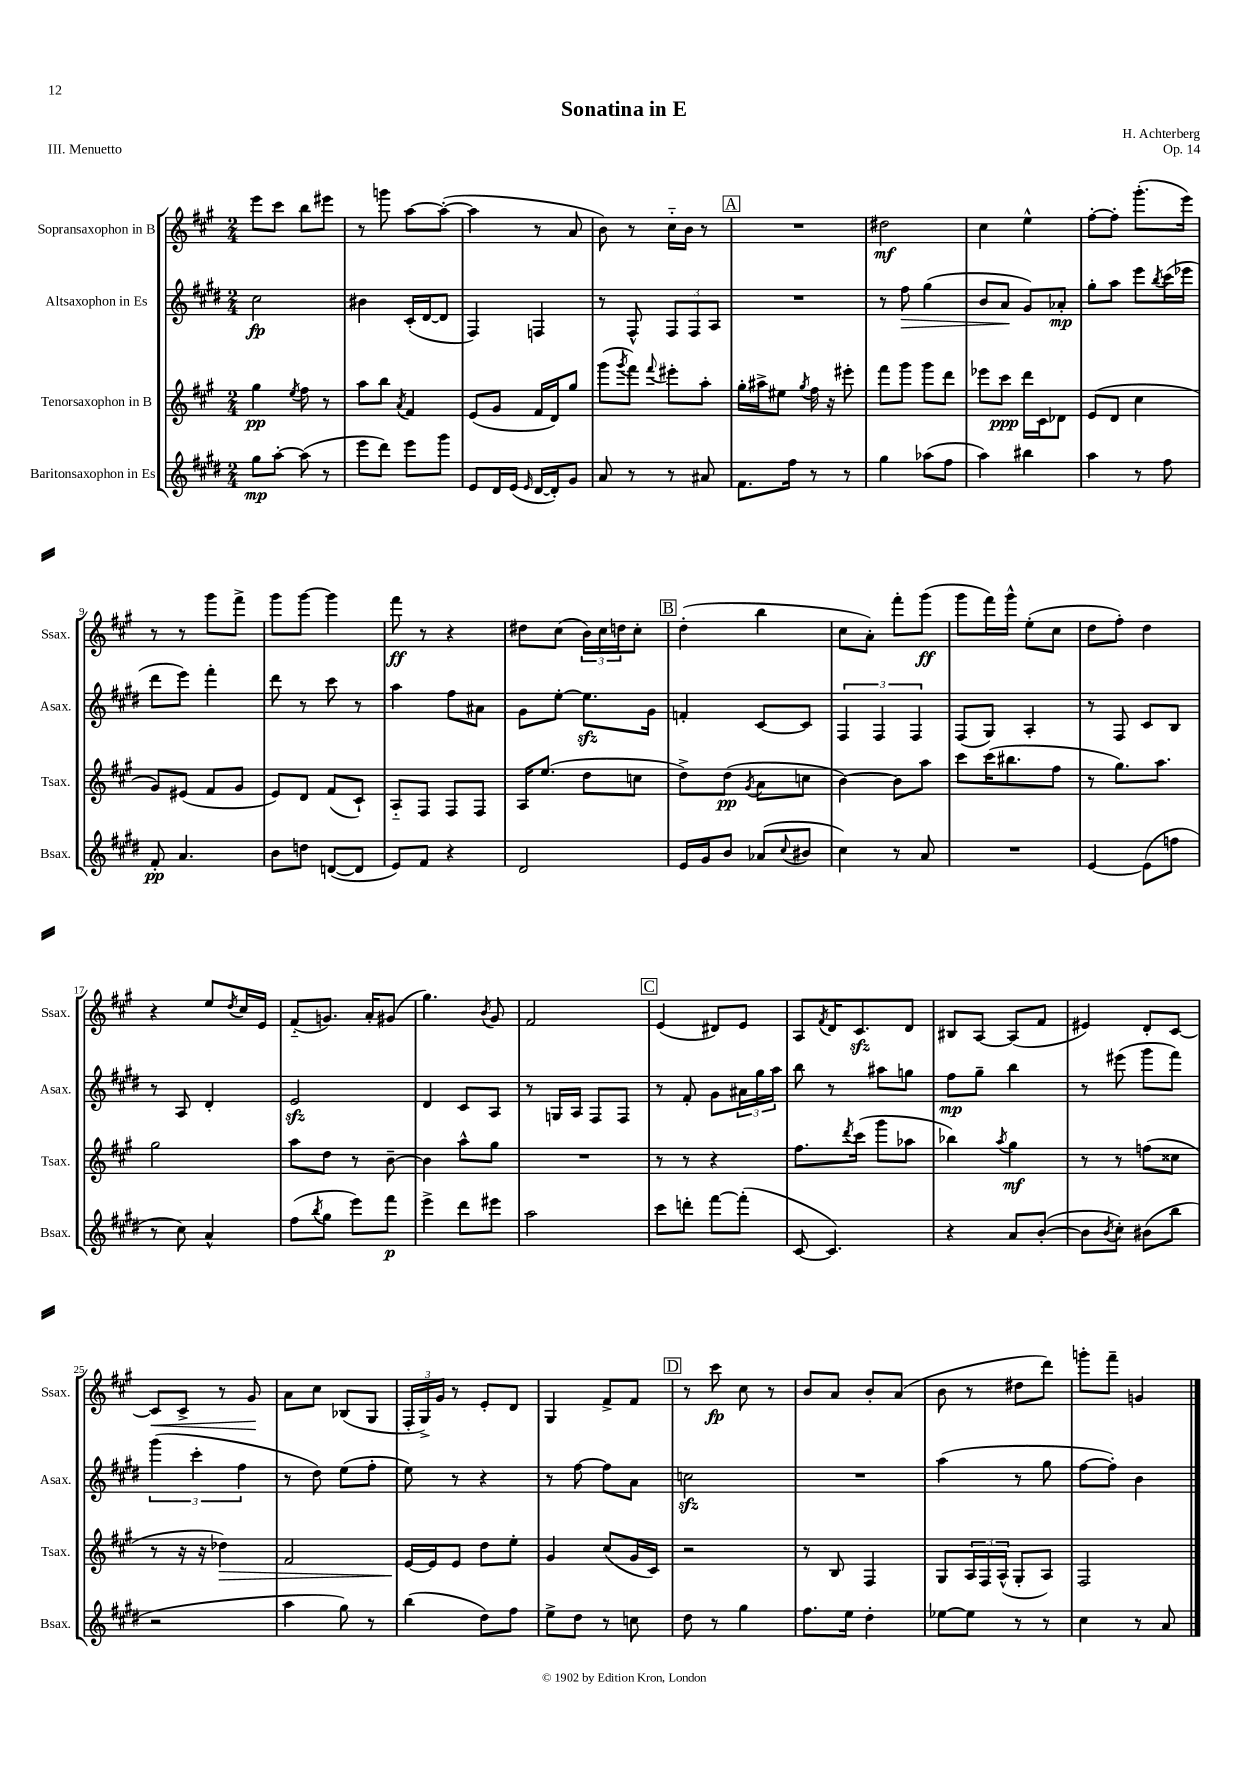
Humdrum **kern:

**kern	**dynam	**kern	**dynam	**kern	**dynam	**kern	**dynam
*part4	*part4	*part3	*part3	*part2	*part2	*part1	*part1
*staff4	*staff4	*staff3	*staff3	*staff2	*staff2	*staff1	*staff1
*I"Baritonsaxophon in Es	*	*I"Tenorsaxophon in B	*	*I"Altsaxophon in Es	*	*I"Sopransaxophon in B	*
*I'Bsax.	*	*I'Tsax.	*	*I'Asax.	*	*I'Ssax.	*
*clefG2	*	*clefG2	*	*clefG2	*	*clefG2	*
*k[f#c#g#d#]	*	*k[f#c#g#]	*	*k[f#c#g#d#]	*	*k[f#c#g#]	*
*M2/4	*	*M2/4	*	*M2/4	*	*M2/4	*
=1	=1	=1	=1	=1	=1	=1	=1
8gg#\L	mp	4gg#\	pp	2cc#\	fp	8eee\L	.
[8aa'\J	.	.	.	.	.	8ccc#\J	.
.	.	8qee/	.	.	.	.	.
(8aa\]	.	8ff#\	.	.	.	8bb\L	.
8r	.	8r	.	.	.	8eee#X\J	.
=2	=2	=2	=2	=2	=2	=2	=2
8eee\L	.	8aa\L	.	4b#X\	.	8r	.
8ddd#\J)	.	8bb\J	.	.	.	8gggn\	.
.	.	8qa/	.	.	.	.	.
8eee\L	.	4f#/	.	(16c#'/LL	.	[8aa\L	.
.	.	.	.	[16d#/J	.	.	.
8ggg#\J	.	.	.	8d#/J]	.	(8aa'\J_	.
=3	=3	=3	=3	=3	=3	=3	=3
8e/L	.	(8e/L	.	4F#/)	.	4aa\]	.
16d#/L	.	8g#/J	.	.	.	.	.
(16e/JJ	.	.	.	.	.	.	.
16qqe/	.	.	.	.	.	.	.
[16d#/LL	.	16f#/LL	.	4Fn/	.	8r	.
16d#'/J])	.	16d/J)	.	.	.	.	.
8g#/J	.	8gg#/J	.	.	.	8a/	.
=4	=4	=4	=4	=4	=4	=4	=4
8a/	.	(8ggg#\L	.	8r	.	8b\)	.
.	.	8qggg#/	.	.	.	.	.
8r	.	8fff#\J)	.	8F#^^/	.	8r	.
.	.	8qqfff#/	.	.	.	.	.
8r	.	8eee#X'\L	.	12F#/L	.	16cc#\LL	.
.	.	.	.	.	.	16b\JJ	.
.	.	.	.	12F#/	.	.	.
8a#X/	.	8aa'\J	.	.	.	8r	.
.	.	.	.	12A/J	.	.	.
!!LO:REH:place=s1:t=A
=5	=5	=5	=5	=5	=5	=5	=5
8.f#\L	.	16gg#'\LL	.	2r	.	2r	.
.	.	16aa#X^\J	.	.	.	.	.
.	.	8ee#X\J	.	.	.	.	.
16ff#\Jk	.	.	.	.	.	.	.
.	.	8qgg#/	.	.	.	.	.
8r	.	16ff#\	.	.	.	.	.
.	.	16r	.	.	.	.	.
8r	.	8eee#X'\	.	.	.	.	.
=6	=6	=6	=6	=6	=6	=6	=6
4gg#\	.	8fff#\L	.	8r	.	2dd#X\	mf
!	!	!	!	!	!LO:HP:b	!	!
.	.	8ggg#\J	.	8ff#\	>	.	.
(8aa-X\L	.	8ggg#\L	.	(4gg#\	.	.	.
8ff#\J	.	8ddd\J	.	.	.	.	.
=7	=7	=7	=7	=7	=7	=7	=7
4aa\)	.	8eee-X\L	.	8b/L	.	4cc#\	.
.	.	8ccc#\J	ppp	8a/J	.	.	.
4bb#X\	.	16ddd\LL	.	8g#/L)	]	4ee^^\	.
.	.	16c#\J	.	.	.	.	.
.	.	8d-X\J	.	8a-X'/J	mp	.	.
=8	=8	=8	=8	=8	=8	=8	=8
4aa\	.	(8e/L	.	8gg#'\L	.	[8ff#'\L	.
.	.	8d/J	.	8aa\J	.	8ff#'\J]	.
8r	.	4cc#\	.	8eee\L	.	(8.ggg#'\L	.
.	.	.	.	8qbb/	.	.	.
8ff#\	.	.	.	(16ccc#\L	.	.	.
.	.	.	.	16eee-X\JJ	.	16eee\Jk)	.
!!LO:LB:g=z
=9	=9	=9	=9	=9	=9	=9	=9
8f#'/	pp	8g#/L)	.	8ddd#\L	.	8r	.
4.a/	.	(8e#X/J	.	8eee\J)	.	8r	.
.	.	8f#/L	.	4fff#'\	.	8ggg#\L	.
.	.	8g#/J	.	.	.	8fff#^\J	.
=10	=10	=10	=10	=10	=10	=10	=10
8b\L	.	8e/L)	.	8ddd#\	.	8ggg#\L	.
8ddn\J	.	8d/J	.	8r	.	[8ggg#\J	.
([8dn/L	.	(8f#/L	.	8ccc#\	.	4ggg#\]	.
8d/J]	.	8c#`/J)	.	8r	.	.	.
=11	=11	=11	=11	=11	=11	=11	=11
8e/L)	.	8A/L	.	4aa\	.	8fff#\	ff
8f#/J	.	8F#/J	.	.	.	8r	.
4r	.	8F#/L	.	8ff#\L	.	4r	.
.	.	8F#/J	.	8a#X\J	.	.	.
=12	=12	=12	=12	=12	=12	=12	=12
2d#/	.	16A/KL	.	8g#\L	.	8dd#X\L	.
.	.	(8.ee/J	.	.	.	.	.
.	.	.	.	[8ee'\J	.	(8cc#\J	.
.	.	8dd\L	.	8.eezz\L]	.	24b\LL)	.
.	.	.	.	.	.	24cc#\	.
.	.	.	.	.	.	24ddn\J	.
.	.	8ccn\J	.	.	.	8cc#'\J	.
.	.	.	.	16g#\Jk	.	.	.
!!LO:REH:place=s1:t=B
=13	=13	=13	=13	=13	=13	=13	=13
16e/LL	.	8dd^\L)	.	4fn'/	.	(4dd'\	.
16g#/J	.	.	.	.	.	.	.
8b/J	.	(8dd\J	pp	.	.	.	.
.	.	8qg#/	.	.	.	.	.
(8a-X/L	.	8a\L	.	[8c#/L	.	4bb\	.
8qqcc#/	.	.	.	.	.	.	.
8b#X/J	.	8ccn\J	.	8c#/J]	.	.	.
=14	=14	=14	=14	=14	=14	=14	=14
4cc#\)	.	[4b\)	.	6F#/	.	8cc#\L	.
.	.	.	.	.	.	8a'\J)	.
.	.	.	.	6F#/	.	.	.
8r	.	8b\L]	.	.	.	8fff#'\L	.
.	.	.	.	6F#/	.	.	.
8a/	.	8aa\J	.	.	.	(8ggg#\J	ff
=15	=15	=15	=15	=15	=15	=15	=15
2r	.	8ccc#\L	.	(8F#/L	.	8ggg#\L	.
.	.	(16ccc#\K	.	8G#/J)	.	16fff#\L)	.
.	.	8.bb#X\	.	.	.	16ggg#^^\JJ	.
.	.	.	.	4A'/	.	(8ee'\L	.
.	.	8ff#\J	.	.	.	8cc#\J	.
=16	=16	=16	=16	=16	=16	=16	=16
[4e/	.	8r	.	8r	.	8dd\L	.
.	.	8.gg#\L)	.	8F#/	.	8ff#'\J)	.
(8e\L]	.	.	.	8c#/L	.	4dd\	.
.	.	8.aa\J	.	.	.	.	.
8ffn\J	.	.	.	8B/J	.	.	.
!!LO:LB:g=z
=17	=17	=17	=17	=17	=17	=17	=17
8r	.	2gg#\	.	8r	.	4r	.
8cc#\)	.	.	.	8A/	.	.	.
4a^^/	.	.	.	4d#'/	.	8ee/L	.
.	.	.	.	.	.	8qdd/	.
.	.	.	.	.	.	16cc#/L	.
.	.	.	.	.	.	16e/JJ	.
=18	=18	=18	=18	=18	=18	=18	=18
(8ff#\L	.	8aa\L	.	2ezz/	.	(8f#/L	.
8qbb/	.	.	.	.	.	.	.
8gg#\J	.	8dd\J	.	.	.	8.gn/J)	.
8eee\L)	.	8r	.	.	.	.	.
.	.	.	.	.	.	16a'/KL	.
8fff#\J	p	[8b~\	.	.	.	(8g#X/J	.
=19	=19	=19	=19	=19	=19	=19	=19
4eee^\	.	4b\]	.	4d#/	.	4.gg#\)	.
8ddd#\L	.	8aa^^\L	.	8c#/L	.	.	.
.	.	.	.	.	.	8qb/	.
8eee#X\J	.	8gg#\J	.	8A/J	.	8g#/	.
=20	=20	=20	=20	=20	=20	=20	=20
2aa\	.	2r	.	8r	.	2f#/	.
.	.	.	.	16Gn/LL	.	.	.
.	.	.	.	16A/JJ	.	.	.
.	.	.	.	8F#/L	.	.	.
.	.	.	.	8F#/J	.	.	.
!!LO:REH:place=s1:t=C
=21	=21	=21	=21	=21	=21	=21	=21
8ccc#\L	.	8r	.	8r	.	(4e/	.
8dddn'\J	.	8r	.	8f#'/	.	.	.
[8fff#\L	.	4r	.	8g#\L	.	8d#X/L)	.
(8fff#'\J]	.	.	.	24a#X\L	.	8e/J	.
.	.	.	.	24gg#\	.	.	.
.	.	.	.	24aa\JJ	.	.	.
=22	=22	=22	=22	=22	=22	=22	=22
[8c#/	.	8.ff#\L	.	8bb\	.	8A/L	.
.	.	.	.	.	.	8qf#/	.
4.c#/])	.	.	.	8r	.	16d/K	.
.	.	8qddd/	.	.	.	.	.
.	.	(16ccc#\Jk	.	.	.	8.c#zz/	.
.	.	8ggg#\L	.	8aa#X\L	.	.	.
.	.	8aa-X\J	.	8ggn\J	.	8d/J	.
=23	=23	=23	=23	=23	=23	=23	=23
4r	.	4bb-X\)	.	8ff#\L	mp	8B#X/L	.
.	.	.	.	8gg#~\J	.	[8A/J	.
.	.	8qaa/	.	.	.	.	.
8a/L	.	4gg#\	mf	4bb\	.	(8A/L]	.
([8b'/J	.	.	.	.	.	8f#/J	.
=24	=24	=24	=24	=24	=24	=24	=24
8b\L]	.	8r	.	8r	.	4e#X/)	.
8qb/	.	.	.	.	.	.	.
8cc#'\J)	.	8r	.	(8eee#X\	.	.	.
(8b#X\L	.	(8ffn\L	.	8ggg#\L	.	8d'/L	.
8bb\J	.	8cc##X\J	.	8fff#\J)	.	[8c#/J	.
!!LO:LB:g=z
=25	=25	=25	=25	=25	=25	=25	=25
!	!	!	!	!	!	!	!LO:HP:b
2r	.	8r	.	(6ggg#\	.	8c#/L]	<
.	.	16r	.	.	.	8c#^/J	.
.	.	.	.	6ccc#'\	.	.	.
.	.	16r	.	.	.	.	.
!	!	!	!LO:HP:b	!	!	!	!
.	.	4dd-X\)	>	.	.	8r	.
.	.	.	.	6ff#\	.	.	.
.	.	.	.	.	.	8g#/	.
.	.	.	.	.	.	.	[
=26	=26	=26	=26	=26	=26	=26	=26
4aa\	.	2f#/	.	8r	.	8a\L	.
.	.	.	.	8dd#\)	.	8cc#\J	.
8gg#\)	.	.	.	(8ee\L	.	(8B-X/L	.
8r	.	.	.	8ff#'\J	.	8G#/J	.
=27	=27	=27	=27	=27	=27	=27	=27
(4bb\	.	[16e/LL	.	8ee\)	.	24F#'/LL	.
.	.	.	.	.	.	24G#^/)	.
.	.	16e/J]	]	.	.	.	.
.	.	.	.	.	.	24g#/JJ	.
.	.	8e/J	.	8r	.	8r	.
8dd#\L)	.	8dd\L	.	4r	.	8e'/L	.
8ff#\J	.	8ee'\J	.	.	.	8d/J	.
=28	=28	=28	=28	=28	=28	=28	=28
8ee^\L	.	4g#/	.	8r	.	4G#/	.
8dd#\J	.	.	.	[8ff#\	.	.	.
8r	.	(8cc#/L	.	8ff#\L]	.	8f#^/L	.
8ccn\	.	16g#/L	.	8a\J	.	8f#/J	.
.	.	16c#/JJ)	.	.	.	.	.
!!LO:REH:place=s1:t=D
=29	=29	=29	=29	=29	=29	=29	=29
8dd#\	.	2r	.	2ccnzz\	.	8r	.
8r	.	.	.	.	.	8ccc#\	fp
4gg#\	.	.	.	.	.	8cc#\	.
.	.	.	.	.	.	8r	.
=30	=30	=30	=30	=30	=30	=30	=30
8.ff#\L	.	8r	.	2r	.	8b/L	.
.	.	8B/	.	.	.	8a/J	.
16ee\Jk	.	.	.	.	.	.	.
4dd#'\	.	4F#/	.	.	.	8b'/L	.
.	.	.	.	.	.	(8a/J	.
=31	=31	=31	=31	=31	=31	=31	=31
[8ee-X\L	.	8G#/L	.	(4aa\	.	8b\	.
8ee-\J]	.	24A/L	.	.	.	8r	.
.	.	24F#/	.	.	.	.	.
.	.	(24A^^/JJ	.	.	.	.	.
8r	.	8G#'/L	.	8r	.	8dd#X\L	.
8r	.	8A/J)	.	8gg#\	.	8ddd\J)	.
=32	=32	=32	=32	=32	=32	=32	=32
4cc#\	.	2F#/	.	[8ff#\L	.	8gggn'\L	.
.	.	.	.	8ff#'\J])	.	8fff#~\J	.
8r	.	.	.	4b\	.	4gn/	.
8a/	.	.	.	.	.	.	.
==	==	==	==	==	==	==	==
*-	*-	*-	*-	*-	*-	*-	*-
